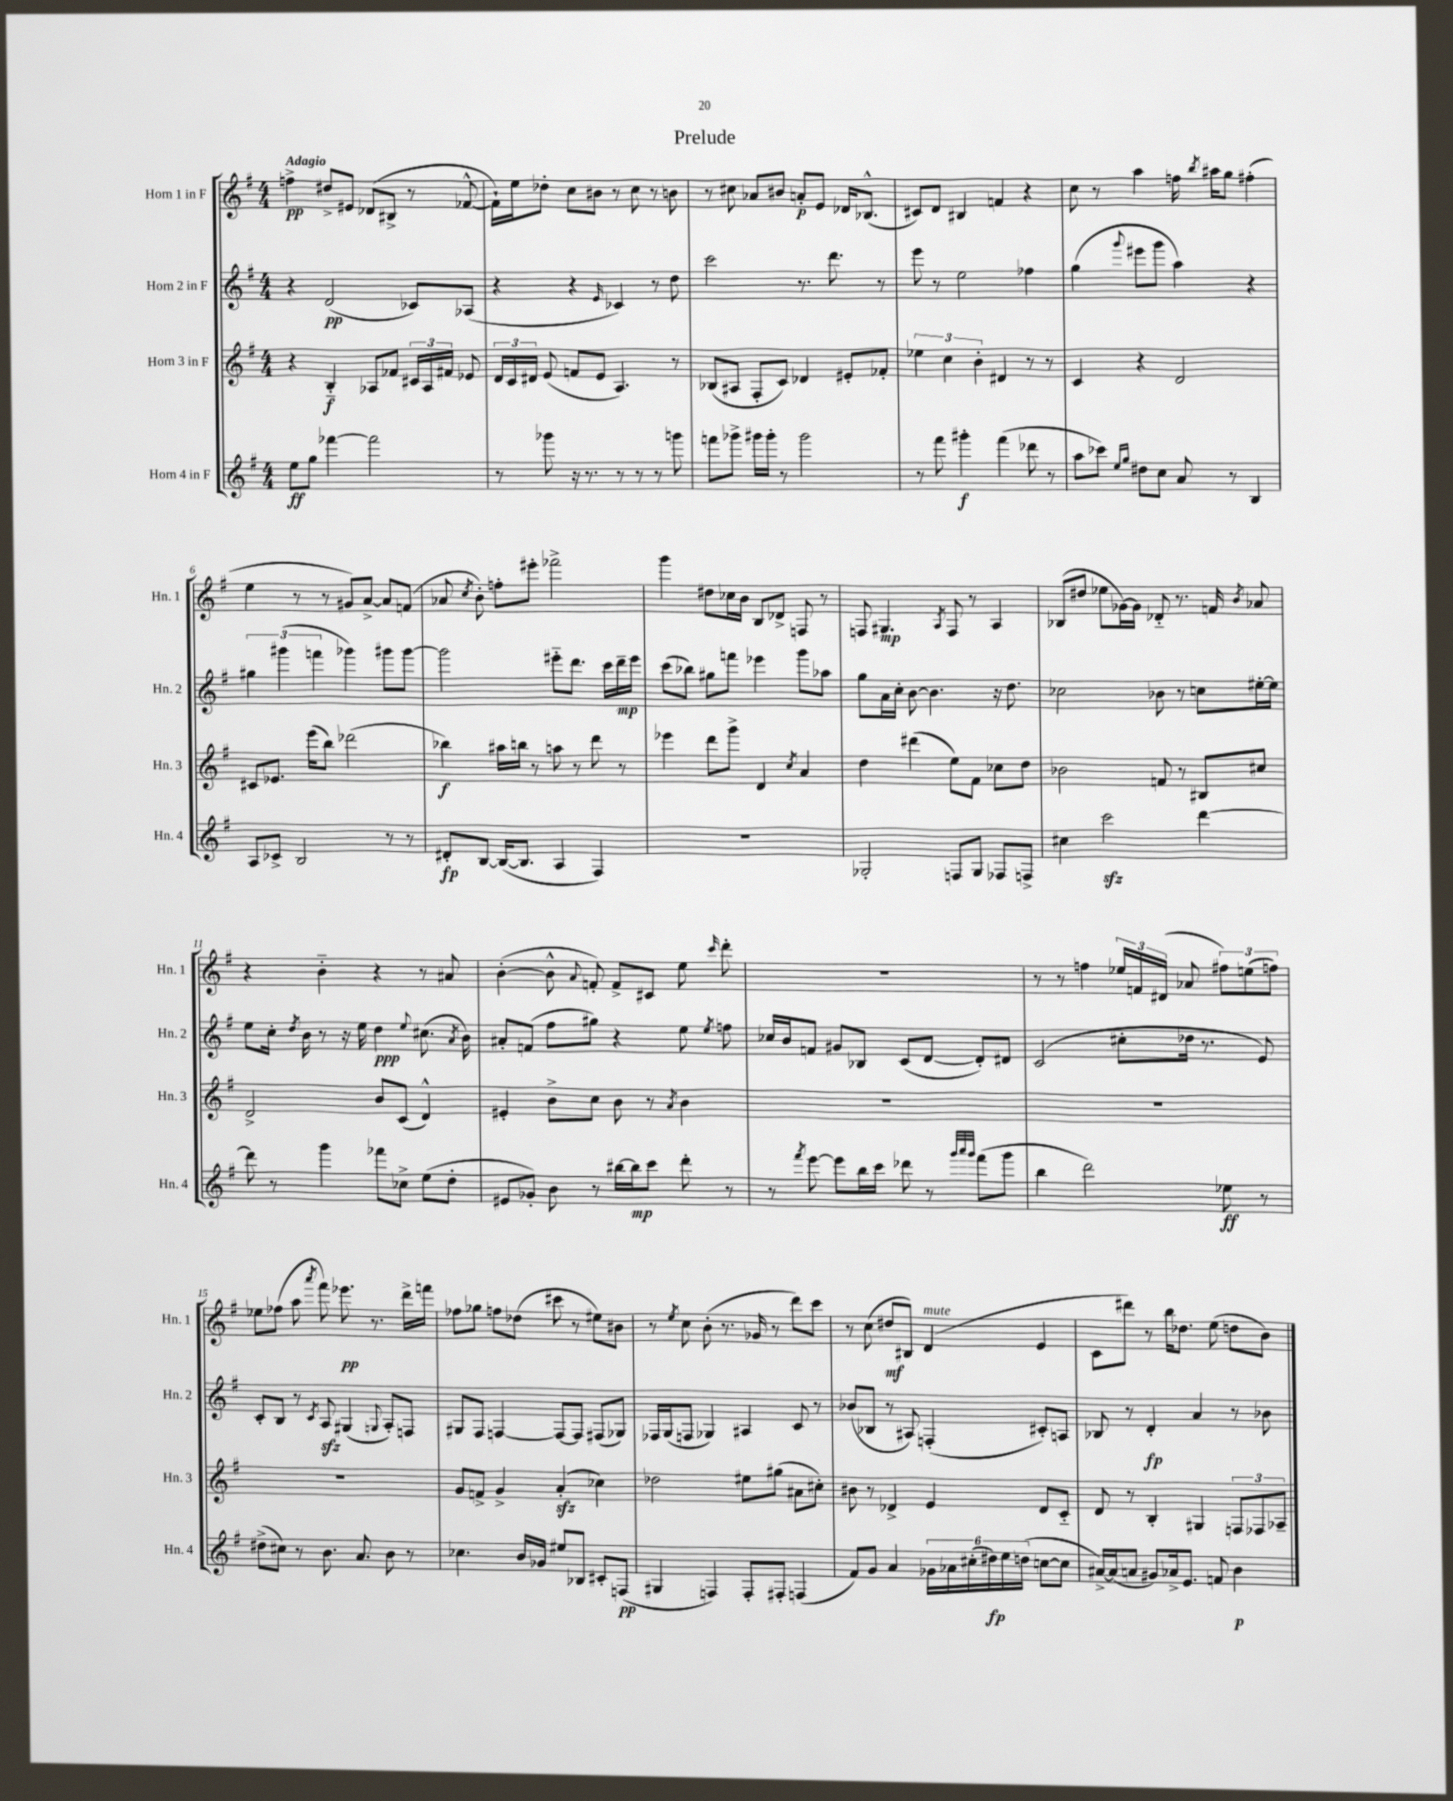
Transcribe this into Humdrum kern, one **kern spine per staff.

**kern	**kern	**kern	**kern
*staff4	*staff3	*staff2	*staff1
*clefG2	*clefG2	*clefG2	*clefG2
*k[f#]	*k[f#]	*k[f#]	*k[f#]
*M4/4	*M4/4	*M4/4	*M4/4
8ee\L	4r	4r	4ff^\
8gg\J	.	.	.
[4fff-\	4B'~/	(2d/	8dd#^/L
.	.	.	8e#/J
2fff-\]	8A-/L	.	(8d-/L
.	8f-/J	.	8B#^/J
.	24c#/LL	8c-/L)	8r
.	24A-/	.	.
.	24f#/JJ	.	.
.	8e-/	(8A-/J	[8f-^^/
=	=	=	=
8r	24d/LL	4r	16f-`\]LL)
.	24c/	.	.
.	.	.	16ee\J
.	24d#/JJ	.	.
8ggg-\	(8e/	.	8dd-'\J
16r	8f/L	4r	8cc\L
8.r	.	.	.
.	8e/J	.	8b#\J
.	.	16qqe/	.
8r	4.A/)	4c-/)	8r
8r	.	.	8cc\
8r	.	8r	8r
8ggg\	8r	8dd\	8b\
=	=	=	=
8fff\L	(8B-/L	2ccc\	8r
8ggg-^\J	8A#/J	.	8cc#\
16ggg#\LL	8F#'/L	.	8a-/L
16ggg#'\JJ	.	.	.
8r	8c/J)	.	8b#/J
2ggg#\	4d-/	8.r	8a'/L
.	.	.	8e/J
.	.	8.ddd\	.
.	8e#'/L	.	16d-/LK
.	.	.	(8.B-^^/J
.	8f-'/J	8r	.
=	=	=	=
8r	6ee-\	8eee\	8c#/L)
8fff#\	.	8r	8d/J
.	6cc\	.	.
4ggg#'\	.	2ee\	4B#/
.	6b'\	.	.
(4fff#\	4d#/	.	4f/
8ddd-\	8r	4ff-\	4r
8r	8r	.	.
=	=	=	=
8aa\L	4c/	(4gg\	8cc\
8ccc-\J)	.	.	8r
16qqee/LL	.	.	.
16qqgg/JJ	.	8qqggg/	.
8dd#\L	4r	8eee#\L	4aa\
8cc\J	.	8ggg\J	.
8a/	2d/	4aa\)	16ff\
.	.	.	8qbb/
.	.	.	16aa#\LK
8r	.	.	8gg\J
4B/	.	4r	(4ff#'\
=	=	=	=
8A/L	8c#/L	6gg#\	4ee\
8c-^/J	8.e-/J	.	.
.	.	(6ggg#\	.
2B/	.	.	8r
.	(16eee\LK	.	.
.	.	6fff\	.
.	8bb\J)	.	8r
.	(2ddd-\	4ggg-\)	8g#/L)
.	.	.	[8a^/J
8r	.	8ggg#\L	8a/]L
8r	.	[8ggg#\J	(8f/J
=	=	=	=
8d#'/L	4bb-\)	2ggg#\]	8a-/
.	.	.	8qcc/
[8B/J	.	.	8b'\)
(16B/_LK	16aa#\LL	.	8ff'\L
8.B/]J	16bb\JJ	.	.
.	8r	.	8eee#'\J
4A/	8aa\	8eee#'~\L	2fff-^\
.	8r	8.ddd\J	.
4F#/)	8ddd\	.	.
.	.	16ccc\LL	.
.	8r	16ddd~\	.
.	.	16eee#\JJ	.
=	=	=	=
1r	4eee-\	(8ccc\L	4ggg\
.	.	8bb-\J)	.
.	8ddd\L	8gg#\L	8dd#\L
.	8ggg^\J	8fff\J	16cc-\L
.	.	.	16b\JJ
.	4d/	4eee-\	8B/L
.	.	.	8d-^/J
.	8qcc/	.	.
.	4a/	8ggg\L	8F/
.	.	8aa-\J	8r
=	=	=	=
2G-'/	4dd\	8gg\L	8F/
.	.	16a\L	4.G#/
.	.	16cc'\JJ	.
.	(4ddd#\	[8b\	.
.	.	4.b\]	.
.	.	.	8qA/
8F/L	8ee\L)	.	8F/
8G-/J	8f#\J	.	8r
8F-/L	8cc-\L	16r	4A/
.	.	8.dd\	.
8F^/J	8dd\J	.	.
=	=	=	=
4cc#\	2b-\	2cc-\	(8B-/L
.	.	.	8dd#/J
2ccc\	.	.	8ee-\L
.	.	.	[16g-\L)
.	.	.	16g-\]JJ
.	8f/	8b-\	8d-'~/
.	8r	8r	8.r
[4ddd\	8B#/L	8cc\L	.
.	.	.	16f/
.	.	.	8qb/
.	8cc#/J	[16ee#'\L	8a-/
.	.	16ee#\]JJ	.
=	=	=	=
8ddd\]	2d^/	8ee\L	4r
8r	.	16cc'\Jk	.
.	.	8qdd/	.
.	.	16b\	.
4ggg\	.	8r	4b'~\
.	.	16r	.
.	.	16ee\	.
8fff-\L	8b/L	4dd\	4r
8cc-^\J	(8c/J	.	.
.	.	8qqee/	.
(8ee\L	4d^^/)	(8.cc#\	8r
8dd'\J	.	.	8a#/
.	.	8qa/	.
.	.	16b\)	.
=	=	=	=
8e#/L	4e#'/	8a#'/L	([4b'\
8g-'/J)	.	(8f/J	.
8b\	8b^\L	8ff#\L	8b^^\]
.	.	.	8qqa/
8r	8cc\J	8gg#\J)	8f'/)
[16bb#\LL	8b\	4r	8f^/L
16bb#\]J	.	.	.
8ccc\J	8r	.	8c#/J
.	8qa/	.	.
8ddd'\	4b\	8ee\	8ee\
.	.	8qee/	16qqccc/
8r	.	8ff\	8ddd'\
=	=	=	=
8r	1r	16cc-/LL	1r
.	.	16b/J	.
8qfff#/	.	.	.
[8eee\	.	8f/J	.
8eee\]L	.	8g#/L	.
16bb\L	.	8B-/J	.
16ccc\JJ	.	.	.
8ddd-\	.	(8c/L	.
8r	.	[8d/J	.
32qqggg/LLL	.	.	.
32qqaaa/	.	.	.
32qqggg/JJJ	.	.	.
(8fff#\L	.	8d'/]L)	.
8ggg\J	.	8d#/J	.
=	=	=	=
4bb\	1r	(2c/	8r
.	.	.	8r
2ddd\)	.	.	4ff\
.	.	8cc#'\L	24ee-/LL
.	.	.	24f/
.	.	.	(24d#/JJ
.	.	16dd-\Jk	8a-/
.	.	8.r	.
8ee-\	.	.	12ff#\L)
.	.	.	(12ee\
8r	.	8e/)	.
.	.	.	12ff\J)
=	=	=	=
(8dd#^\L	1r	8c'/L	8ee-\L
8cc#\J)	.	8B/J	(8ff-\J
8r	.	8r	8aa\
.	.	8qc/	8qaaa/
8.b\	.	8A/	8fff#\)
.	.	(4G#/	8.eee-\
8.a/	.	.	.
.	.	.	8.r
.	.	8qqG/	.
8b\	.	8A'/L)	.
8r	.	8F/J	16ddd^\LL
.	.	.	16fff\JJ
=	=	=	=
4.cc-\	8g/L	8G#/L	8ff-\L
.	8f^/J	8F#/J	8gg-\J
.	4g^/	[4F/	8ff\L
16b/LL	.	.	(8dd-\J
16g-/JJ	.	.	.
8ee#/L	(4a'/	8F/_L	8ccc#\
8B-/J	.	8F/]J	8r
8c#'/L	4cc-\)	(8F#/L	8ee#\L)
(8F/J	.	8G-/J)	8b#\J
=	=	=	=
4G#/	2dd-\	16F-/LL	8r
.	.	(16G/J	.
.	.	.	8qee/
.	.	8F/J	8cc\
4F/)	.	4G-/)	(8b'\
.	.	.	8.r
8F'/L	8ee#\L	4A#/	.
.	.	.	16g-/
8F#'/J	(8gg#\J	.	8r
(4F/	8a#\L	8c/	8ddd\L)
.	8cc#'\J)	8r	8ccc\J
=	=	=	=
8f#/L)	8b#\	(8b-/L	8r
8g/J	8r	8B-/J	(8cc\
4a/	4d-^/	8r	8dd#/L
.	.	8A#/)	8B#/J)
24g-\LL	4e/	(4F'/	(4d/
24a-\	.	.	.
(24cc#'\	.	.	.
24dd#\)	.	.	.
24ee\	.	.	.
(24dd\JJ	.	.	.
[8cc\L	8d-/L	8c#'/L)	4e/
8cc\]J	8c'~/J	8A/J	.
=	=	=	=
[16a#^/LL)	8d/	8B-/	8c\L
(16a#/]J	.	.	.
8a/J	8r	8r	8ddd#\J)
8g#/L)	4B'/	4d'/	8r
16a-^/k	.	.	16bb\LK
8.e/J	.	.	8.dd-\J
.	4G#/	4a/	.
8f/	.	.	(8ee\
4b\	12F/L	8r	8dd\L
.	12F-/	.	.
.	.	8b-\	8b\J)
.	12A-~/J	.	.
==	==	==	==
*-	*-	*-	*-
